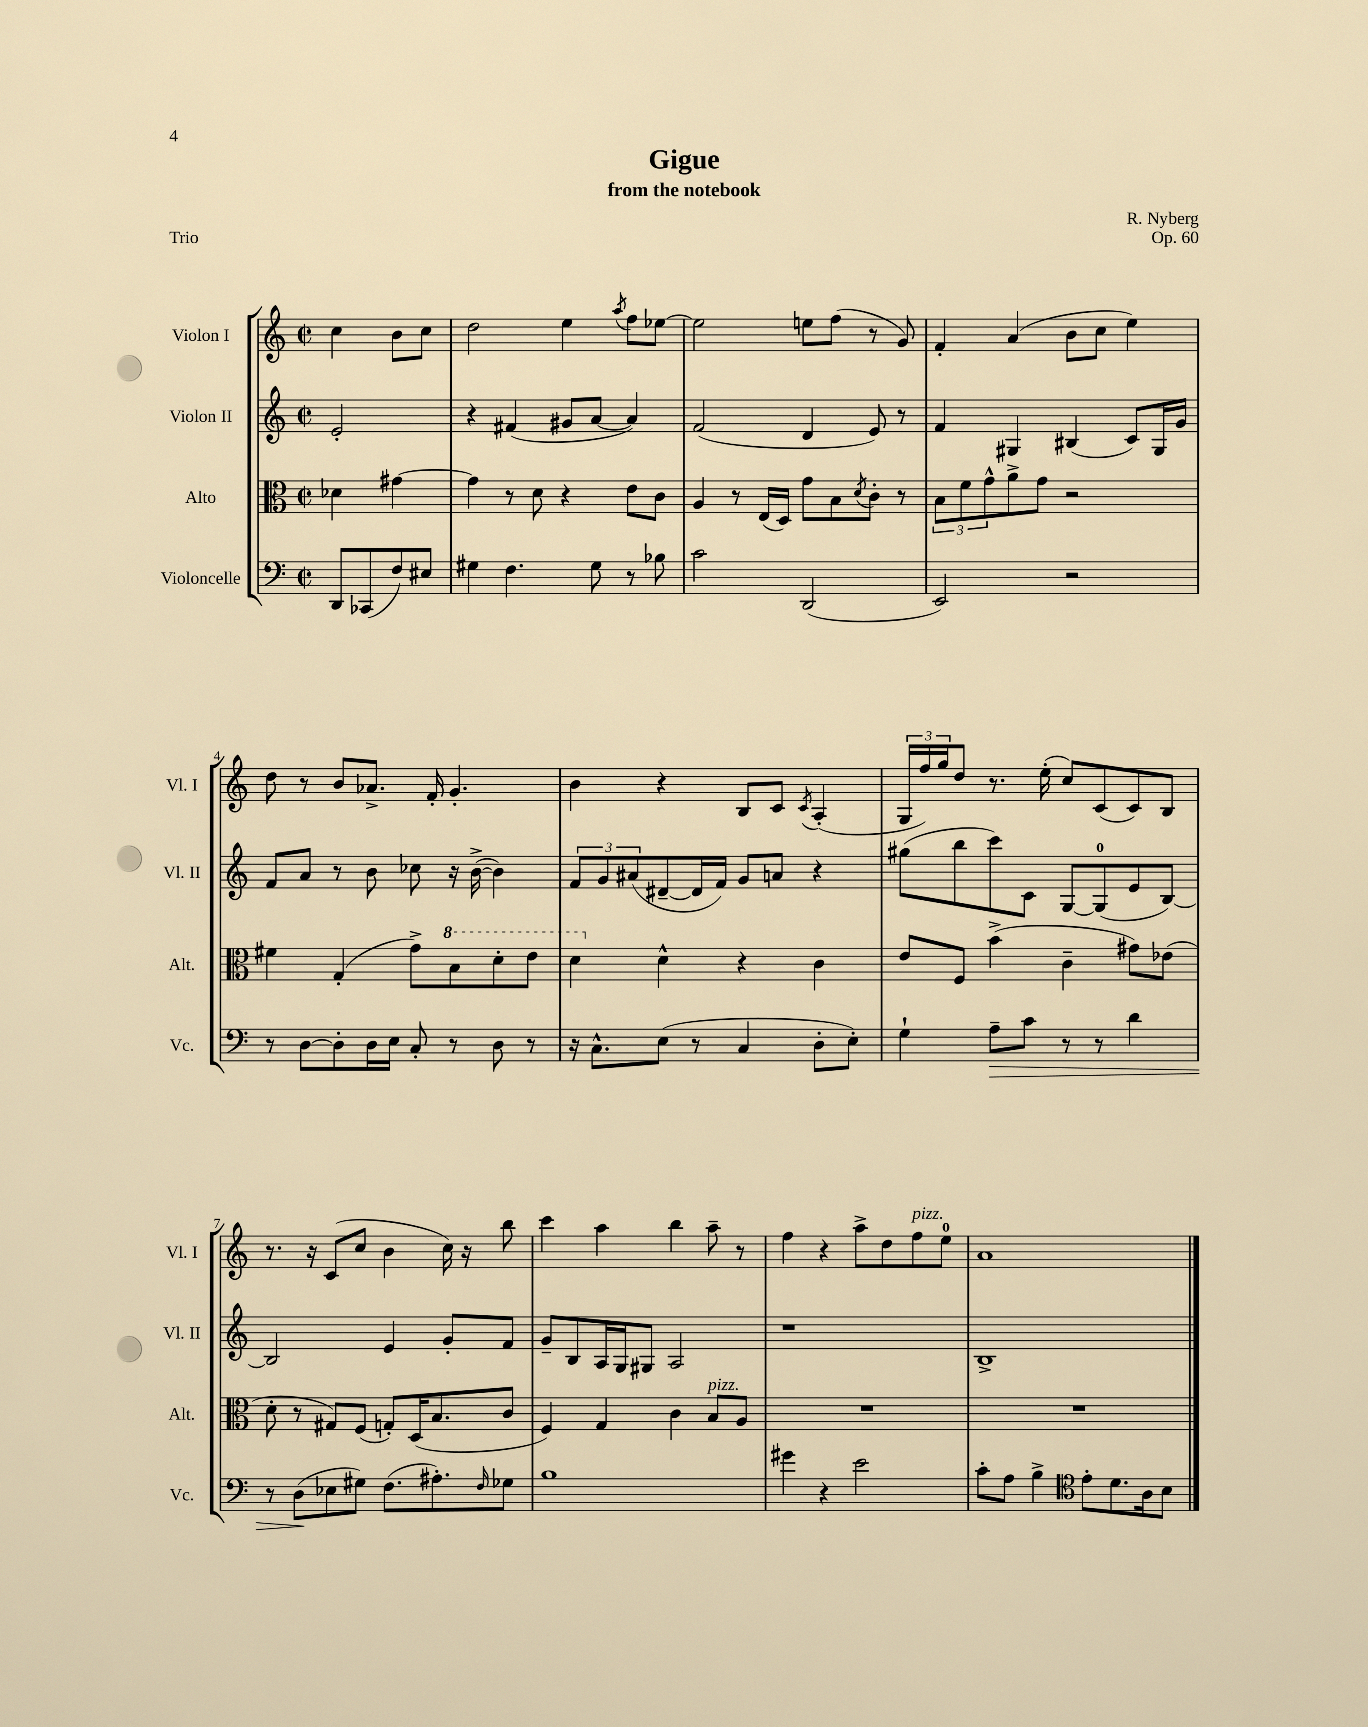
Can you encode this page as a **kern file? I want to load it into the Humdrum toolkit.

**kern	**kern	**kern	**kern
*staff4	*staff3	*staff2	*staff1
*clefF4	*clefC3	*clefG2	*clefG2
*k[]	*k[]	*k[]	*k[]
*M2/2	*M2/2	*M2/2	*M2/2
*met(c|)	*met(c|)	*met(c|)	*met(c|)
8DD	4d-	2e'	4cc
(8CC-	.	.	.
8F)	[4g#	.	8b
8E#	.	.	8cc
=	=	=	=
4G#	4g#]	4r	2dd
4.F	8r	(4f#	.
.	8d	.	.
.	4r	8g#	4ee
8G#	.	[8a	.
.	.	.	8qaa
8r	8e	4a])	8ff
8B-	8c	.	[8ee-
=	=	=	=
2c	4A	(2f	2ee-]
.	8r	.	.
.	(16E	.	.
.	16D)	.	.
(2DD	8g	4d	8ee
.	8B	.	(8ff
.	8qd	.	.
.	8c'	8e)	8r
.	8r	8r	8g)
=	=	=	=
2EE)	12B	4f	4f'
.	12f	.	.
.	12g^^	.	.
.	8a^	4G#	(4a
.	8g	.	.
2r	2r	(4B#	8b
.	.	.	8cc
.	.	8c)	4ee)
.	.	16G#	.
.	.	16g	.
=	=	=	=
8r	4f#	8f	8dd
[8D	.	8a	8r
8D']	(4G'	8r	8b
16D	.	8b	8.a-^
16E	.	.	.
8C'	8g^)	8cc-	.
.	.	.	16f'
8r	8b	16r	4.g'
.	.	([16b^	.
8D	8dd'	4b])	.
8r	8ee	.	.
=	=	=	=
16r	4dd	12f	4b
8.C^^	.	.	.
.	.	12g	.
.	.	(12a#	.
(8E	4d^^	[8d#~	4r
8r	.	16d#]	.
.	.	16f)	.
4C	4r	8g	8B
.	.	8a	8c
.	.	.	8qc
8D'	4c	4r	(4A'
8E')	.	.	.
=	=	=	=
4G`	8e	(8gg#	24G
.	.	.	24ff)
.	.	.	24gg
.	8F	8bb	8dd
8A~	(4b^	8ccc)	8.r
8c	.	8c	.
.	.	.	(16ee'
8r	4c~	[8G	8cc)
8r	.	(8G]	(8c
4d	8g#)	8e	8c)
.	(8e-	[8B)	8B
=	=	=	=
8r	8d'	2B]	8.r
(8D	8r	.	.
.	.	.	16r
8E-	8G#)	.	(8c
8G#)	(8F	.	8cc
(8.F	8G')	4e	4b
.	(16D	.	.
8.A#')	8.B	.	.
.	.	8g'	16cc)
.	.	.	16r
16qqF	.	.	.
8G-	8c	8f	8bb
=	=	=	=
1B	4F)	8g~	4ccc
.	.	8B	.
.	4G	16A	4aa
.	.	16G	.
.	.	8G#	.
.	4c	2A	4bb
.	8B	.	8aa~
.	8A	.	8r
=	=	=	=
4g#	1r	1r	4ff
4r	.	.	4r
2e	.	.	8aa^
.	.	.	8dd
.	.	.	8ff
.	.	.	8ee
=	=	=	=
8c'	1r	1B^	1a
8A	.	.	.
4B^	.	.	.
*clefC4	*	*	*
8e'	.	.	.
8.d	.	.	.
16A	.	.	.
8B	.	.	.
==	==	==	==
*-	*-	*-	*-
